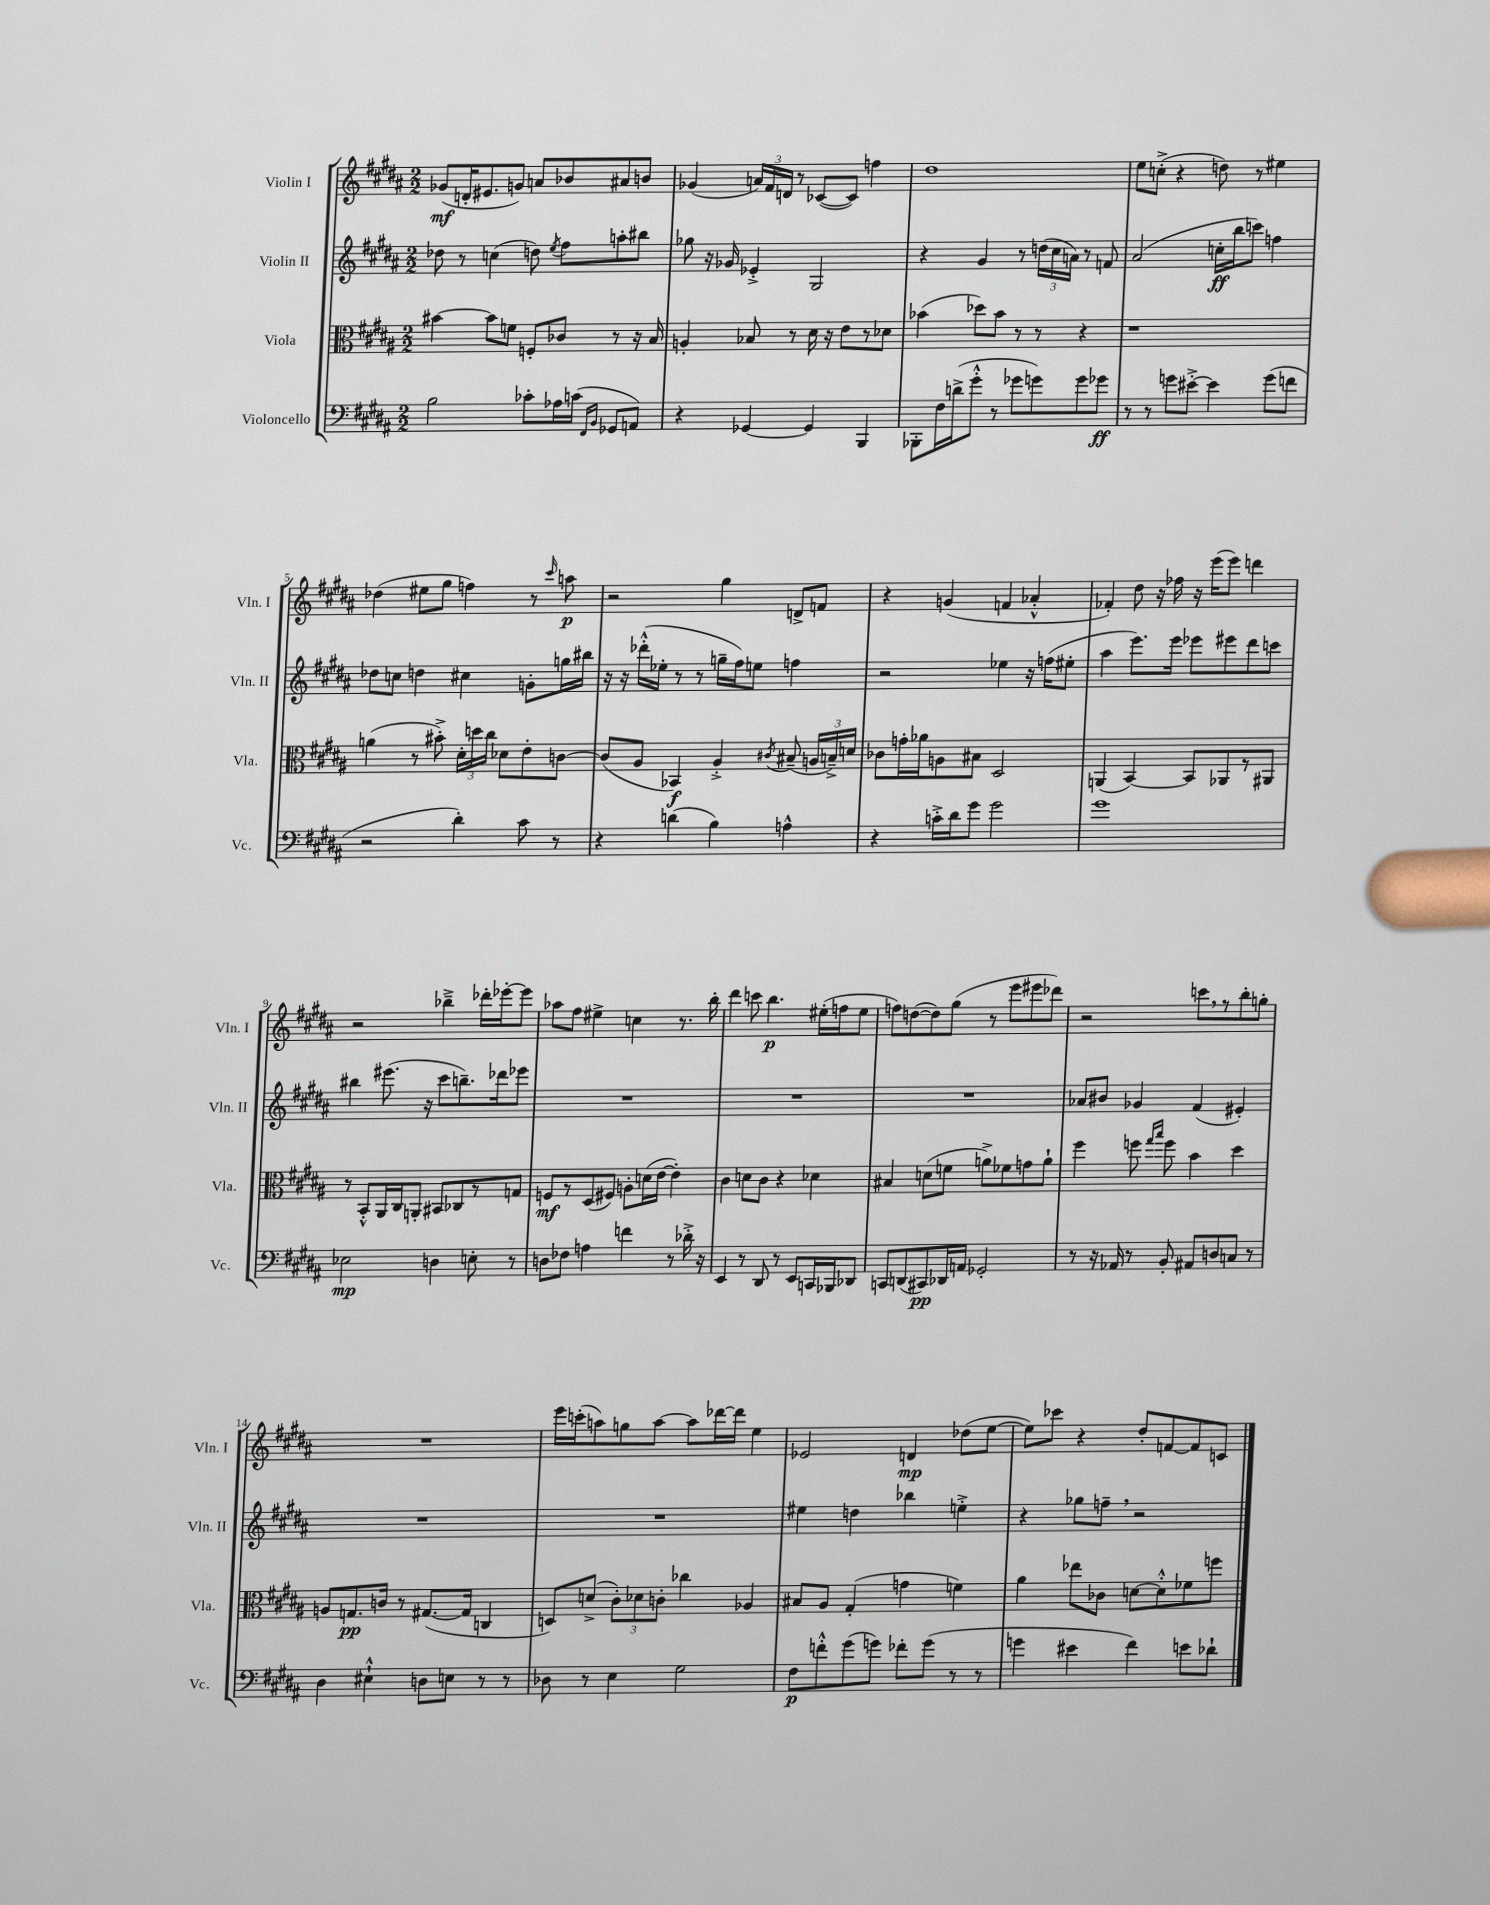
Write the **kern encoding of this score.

**kern	**dynam	**kern	**dynam	**kern	**dynam	**kern	**dynam
*part4	*part4	*part3	*part3	*part2	*part2	*part1	*part1
*staff4	*staff4	*staff3	*staff3	*staff2	*staff2	*staff1	*staff1
*I"Violoncello	*	*I"Viola	*	*I"Violin II	*	*I"Violin I	*
*I'Vc.	*	*I'Vla.	*	*I'Vln. II	*	*I'Vln. I	*
*clefF4	*	*clefC3	*	*clefG2	*	*clefG2	*
*k[f#c#g#d#a#]	*	*k[f#c#g#d#a#]	*	*k[f#c#g#d#a#]	*	*k[f#c#g#d#a#]	*
*M2/2	*	*M2/2	*	*M2/2	*	*M2/2	*
=1	=1	=1	=1	=1	=1	=1	=1
2B\	.	[4b#X\	.	8dd-X\	.	(8g-X/L	mf
.	.	.	.	8r	.	16dn'/K	.
.	.	.	.	.	.	8.e#X/	.
.	.	8b#\L]	.	(4ccn\	.	.	.
.	.	8fn\J	.	.	.	8gn/J)	.
8c-X'\L	.	8Fn'/L	.	8ddn\)	.	8an/L	.
.	.	.	.	8qee/	.	.	.
16A-X\L	.	8c-X/J	.	8ff#\L	.	8b-X/	.
(16cn\JJ	.	.	.	.	.	.	.
16qqFF#/LL	.	.	.	.	.	.	.
16qqBB/JJ	.	.	.	.	.	.	.
8GG-X/L	.	8r	.	8aan'\	.	8a#X/	.
8AAn/J)	.	16r	.	8bb#X\J	.	8bn/J	.
.	.	16B/	.	.	.	.	.
=2	=2	=2	=2	=2	=2	=2	=2
4r	.	4An'/	.	8gg-X\	.	(4g-X/	.
.	.	.	.	16r	.	.	.
.	.	.	.	16g-X/	.	.	.
[4GG-X/	.	8B-X/	.	4e-X'^/	.	24an/LL)	.
.	.	.	.	.	.	24f#/	.
.	.	.	.	.	.	24dn/JJ	.
.	.	8r	.	.	.	8r	.
4GG-/]	.	16d#\	.	2G#/	.	([8c-X/L	.
.	.	16r	.	.	.	.	.
.	.	8e\L	.	.	.	8c-/J])	.
4BBB/	.	8r	.	.	.	4ffn\	.
.	.	8d-X\J	.	.	.	.	.
=3	=3	=3	=3	=3	=3	=3	=3
8BBB-X'\L	.	(4b-X\	.	4r	.	1dd#	.
16F#\L	.	.	.	.	.	.	.
(16dn^\J	.	.	.	.	.	.	.
8g#'^^\J	.	8dd-X\L)	.	4g#/	.	.	.
8r	.	8b-\J	.	.	.	.	.
8g-X\L	.	8r	.	8r	.	.	.
8gn\)	.	8r	.	(24ddn\LL	.	.	.
.	.	.	.	24cc#\	.	.	.
.	.	.	.	24an\JJ)	.	.	.
8g\	.	4r	.	8r	.	.	.
8g-X\J	ff	.	.	8fn/	.	.	.
=4	=4	=4	=4	=4	=4	=4	=4
8r	.	1r	.	(2a#/	.	8ee\L	.
8r	.	.	.	.	.	(8ccn'^\J	.
8gn\L	.	.	.	.	.	4r	.
[8e#X'^\J	.	.	.	.	.	.	.
4e#\]	.	.	.	16ccn'\LL	ff	8ddn\)	.
.	.	.	.	16bb\J	.	.	.
.	.	.	.	8cccn\J)	.	8r	.
(8g\L	.	.	.	4ffn\	.	4ee#X\	.
8fn\J	.	.	.	.	.	.	.
!!LO:LB:g=z
=5	=5	=5	=5	=5	=5	=5	=5
2r	.	(4an\	.	8dd-X\L	.	(4dd-X\	.
.	.	.	.	8ccn\J	.	.	.
.	.	8r	.	4ddn\	.	8ee#X\L	.
.	.	8b#X'^\)	.	.	.	8gg#\J	.
4d#'\)	.	24d#'\LL	.	4cc#X\	.	4ffn\)	.
.	.	24ddn\	.	.	.	.	.
.	.	24cc#\JJ	.	.	.	.	.
.	.	8d-X\L	.	.	.	.	.
8c#\	.	8e'\	.	8gn'\L	.	8r	.
.	.	.	.	.	.	16qqccc#/	.
8r	.	[8cn\J	.	16ggn\L	.	8aan\	p
.	.	.	.	16bb#X\JJ	.	.	.
=6	=6	=6	=6	=6	=6	=6	=6
4r	.	(8c/L]	.	16r	.	2r	.
.	.	.	.	16r	.	.	.
.	.	8A#/J	.	(16ddd-X'^^\LL	.	.	.
.	.	.	.	16ee-X'\JJ	.	.	.
(4dn\	.	4BB-X/)	f	8r	.	.	.
.	.	.	.	8r	.	.	.
4B\)	.	4A#'^/	.	16ggn~\LL	.	4gg#\	.
.	.	.	.	16ff#\J)	.	.	.
.	.	.	.	8een\J	.	.	.
.	.	8qc#X/	.	.	.	.	.
4An^^\	.	(8B#X~/	.	4ffn\	.	8dn^/L	.
.	.	24An/LL	.	.	.	8fn/J	.
.	.	24Bn~^/)	.	.	.	.	.
.	.	24dn/JJ	.	.	.	.	.
=7	=7	=7	=7	=7	=7	=7	=7
4r	.	8c-X\L	.	2r	.	4r	.
.	.	16gn'\L	.	.	.	.	.
.	.	16a-X\J	.	.	.	.	.
16cn'^\LL	.	8An\	.	.	.	(4gn/	.
16d#\J	.	.	.	.	.	.	.
8g#\J	.	8B#X\J	.	.	.	.	.
2g#\	.	2D#/	.	4ee-X\	.	4fn/	.
.	.	.	.	16r	.	4a-X'^^/	.
.	.	.	.	(16ffn\KL	.	.	.
.	.	.	.	8ee#X'\J	.	.	.
=8	=8	=8	=8	=8	=8	=8	=8
1g#	.	(4AAn/	.	4aa#\	.	4f-X'/)	.
.	.	[4BB/)	.	8.eee\L)	.	8dd#\	.
.	.	.	.	.	.	16r	.
.	.	.	.	16eee\Jk	.	16ff-X\	.
.	.	8BB/L]	.	8eee-X\L	.	16r	.
.	.	.	.	.	.	(16eee\KL	.
.	.	8AA-X/	.	8eee#X\	.	8eee\J)	.
.	.	8r	.	8ddd#\	.	4dddn\	.
.	.	8AA#X/J	.	8cccn\J	.	.	.
!!LO:LB:g=z
=9	=9	=9	=9	=9	=9	=9	=9
2E-X\	mp	8r	.	4bb#X\	.	2r	.
.	.	8BB'^^/L	.	.	.	.	.
.	.	16AA#/L	.	(8.eee#X\	.	.	.
.	.	16C#/J	.	.	.	.	.
.	.	8AAn'/J	.	.	.	.	.
.	.	.	.	16r	.	.	.
4Dn\	.	8BB#X/L	.	8ccc#\L	.	4bb-X~^\	.
.	.	8C-X/	.	8.bbn~\)	.	.	.
8En'\	.	8r	.	.	.	16ddd-X'\LL	.
.	.	.	.	16ddd-X\k	.	[16eee-X'\J	.
8r	.	8Gn/J	.	8eee-X\J	.	8eee-\J]	.
=10	=10	=10	=10	=10	=10	=10	=10
8Dn\L	.	8Fn/L	mf	1r	.	8aa-X\L	.
8F-X\J	.	8r	.	.	.	8ff#\J	.
4An\	.	(8D#/	.	.	.	4ee#X^\	.
.	.	8F#X/J)	.	.	.	.	.
4fn\	.	8An'\L	.	.	.	4ccn\	.
.	.	(16dn\L	.	.	.	.	.
.	.	[16e\JJ	.	.	.	.	.
8r	.	4e'\])	.	.	.	8.r	.
16d-X'^\	.	.	.	.	.	.	.
16r	.	.	.	.	.	16bb'\	.
=11	=11	=11	=11	=11	=11	=11	=11
4EE/	.	4c#\	.	1r	.	4ddd#\	.
8r	.	8dn\L	.	.	.	8cccn\	.
8DD#/	.	8c#\J	.	.	.	4.bb\	p
8r	.	4r	.	.	.	.	.
8EE/L	.	.	.	.	.	.	.
16CCn/L	.	4d-X\	.	.	.	(16ee#X'\LL	.
16BBB-X/J	.	.	.	.	.	16ffn\J	.
8DD-X/J	.	.	.	.	.	8ee#\J	.
=12	=12	=12	=12	=12	=12	=12	=12
8CCn/L	.	4B#X/	.	1r	.	8ffn\L)	.
(8DDn/	.	.	.	.	.	([8ddn\	.
8CC#X/)	pp	(8dn\L	.	.	.	8dd\])	.
16DD-X/L	.	8fn\J	.	.	.	(8gg#\J	.
16AAn/JJ	.	.	.	.	.	.	.
2GG-X'/	.	8an^\L)	.	.	.	8r	.
.	.	8f-X\	.	.	.	8eee\L	.
.	.	8gn\	.	.	.	8eee#X\	.
.	.	8a`\J	.	.	.	8ddd-X\J)	.
=13	=13	=13	=13	=13	=13	=13	=13
8r	.	4ff#\	.	8a-X/L	.	2r	.
16r	.	.	.	8b#X/J	.	.	.
16AA-X/	.	.	.	.	.	.	.
8r	.	8ffn\	.	4g-X/	.	.	.
.	.	16qqgg#/LL	.	.	.	.	.
.	.	16qqbb/JJ	.	.	.	.	.
8BB'/	.	8ff\	.	.	.	.	.
8AA#X/L	.	4b\	.	(4f#/	.	8cccn,\L	.
8Dn/	.	.	.	.	.	8r	.
8Cn/J	.	4dd#\	.	4e#X'/)	.	8bb'\	.
8r	.	.	.	.	.	8ggn'\J	.
!!LO:LB:g=z
=14	=14	=14	=14	=14	=14	=14	=14
4D#\	.	8An/L	.	1r	.	1r	.
.	.	8.Gn/	pp	.	.	.	.
4E#X`^^\	.	.	.	.	.	.	.
.	.	16cn/Jk	.	.	.	.	.
.	.	8r	.	.	.	.	.
8Dn\L	.	([8.G#X/L	.	.	.	.	.
8En\J	.	.	.	.	.	.	.
.	.	16G#/Jk]	.	.	.	.	.
8r	.	4Cn/	.	.	.	.	.
8r	.	.	.	.	.	.	.
=15	=15	=15	=15	=15	=15	=15	=15
8D-X\	.	8Dn/L)	.	1r	.	16eee\LL	.
.	.	.	.	.	.	(16cccn'\J	.
8r	.	(8dn^/J	.	.	.	8aan\)	.
4E\	.	12c#'\L)	.	.	.	8ggn\	.
.	.	12d-X\	.	.	.	.	.
.	.	.	.	.	.	[8aa\J	.
.	.	12cn'\J	.	.	.	.	.
2G#\	.	4cc-X\	.	.	.	8aa\L]	.
.	.	.	.	.	.	[16ddd-X\L	.
.	.	.	.	.	.	16ddd-\JJ]	.
.	.	4A-X/	.	.	.	4ee\	.
=16	=16	=16	=16	=16	=16	=16	=16
8F#\L	p	8B#X/L	.	4ee#X\	.	2e-X/	.
8fn'^^\	.	8A#/J	.	.	.	.	.
(8g#\	.	(4G#'/	.	4ddn\	.	.	.
8gn\J)	.	.	.	.	.	.	.
8f-X'\L	.	4gn\	.	4bb-X\	.	4dn/	mp
(8g\J	.	.	.	.	.	.	.
8r	.	4fn\)	.	4een'^\	.	(8dd-X\L	.
8r	.	.	.	.	.	[8ee\J	.
=17	=17	=17	=17	=17	=17	=17	=17
4gn\	.	4a#\	.	4r	.	8ee\L])	.
.	.	.	.	.	.	8ccc-X\J	.
4e#X\	.	8ee-X\L	.	8gg-X\L	.	4r	.
.	.	8c-X\J	.	8ffn~,\J	.	.	.
4f#\)	.	[8dn\L	.	2r	.	8dd#'/L	.
.	.	8d'^^\]	.	.	.	[8fn/	.
8en\L	.	8f-X\	.	.	.	8f/]	.
8d-X`\J	.	8ffn\J	.	.	.	8cn/J	.
==	==	==	==	==	==	==	==
*-	*-	*-	*-	*-	*-	*-	*-
